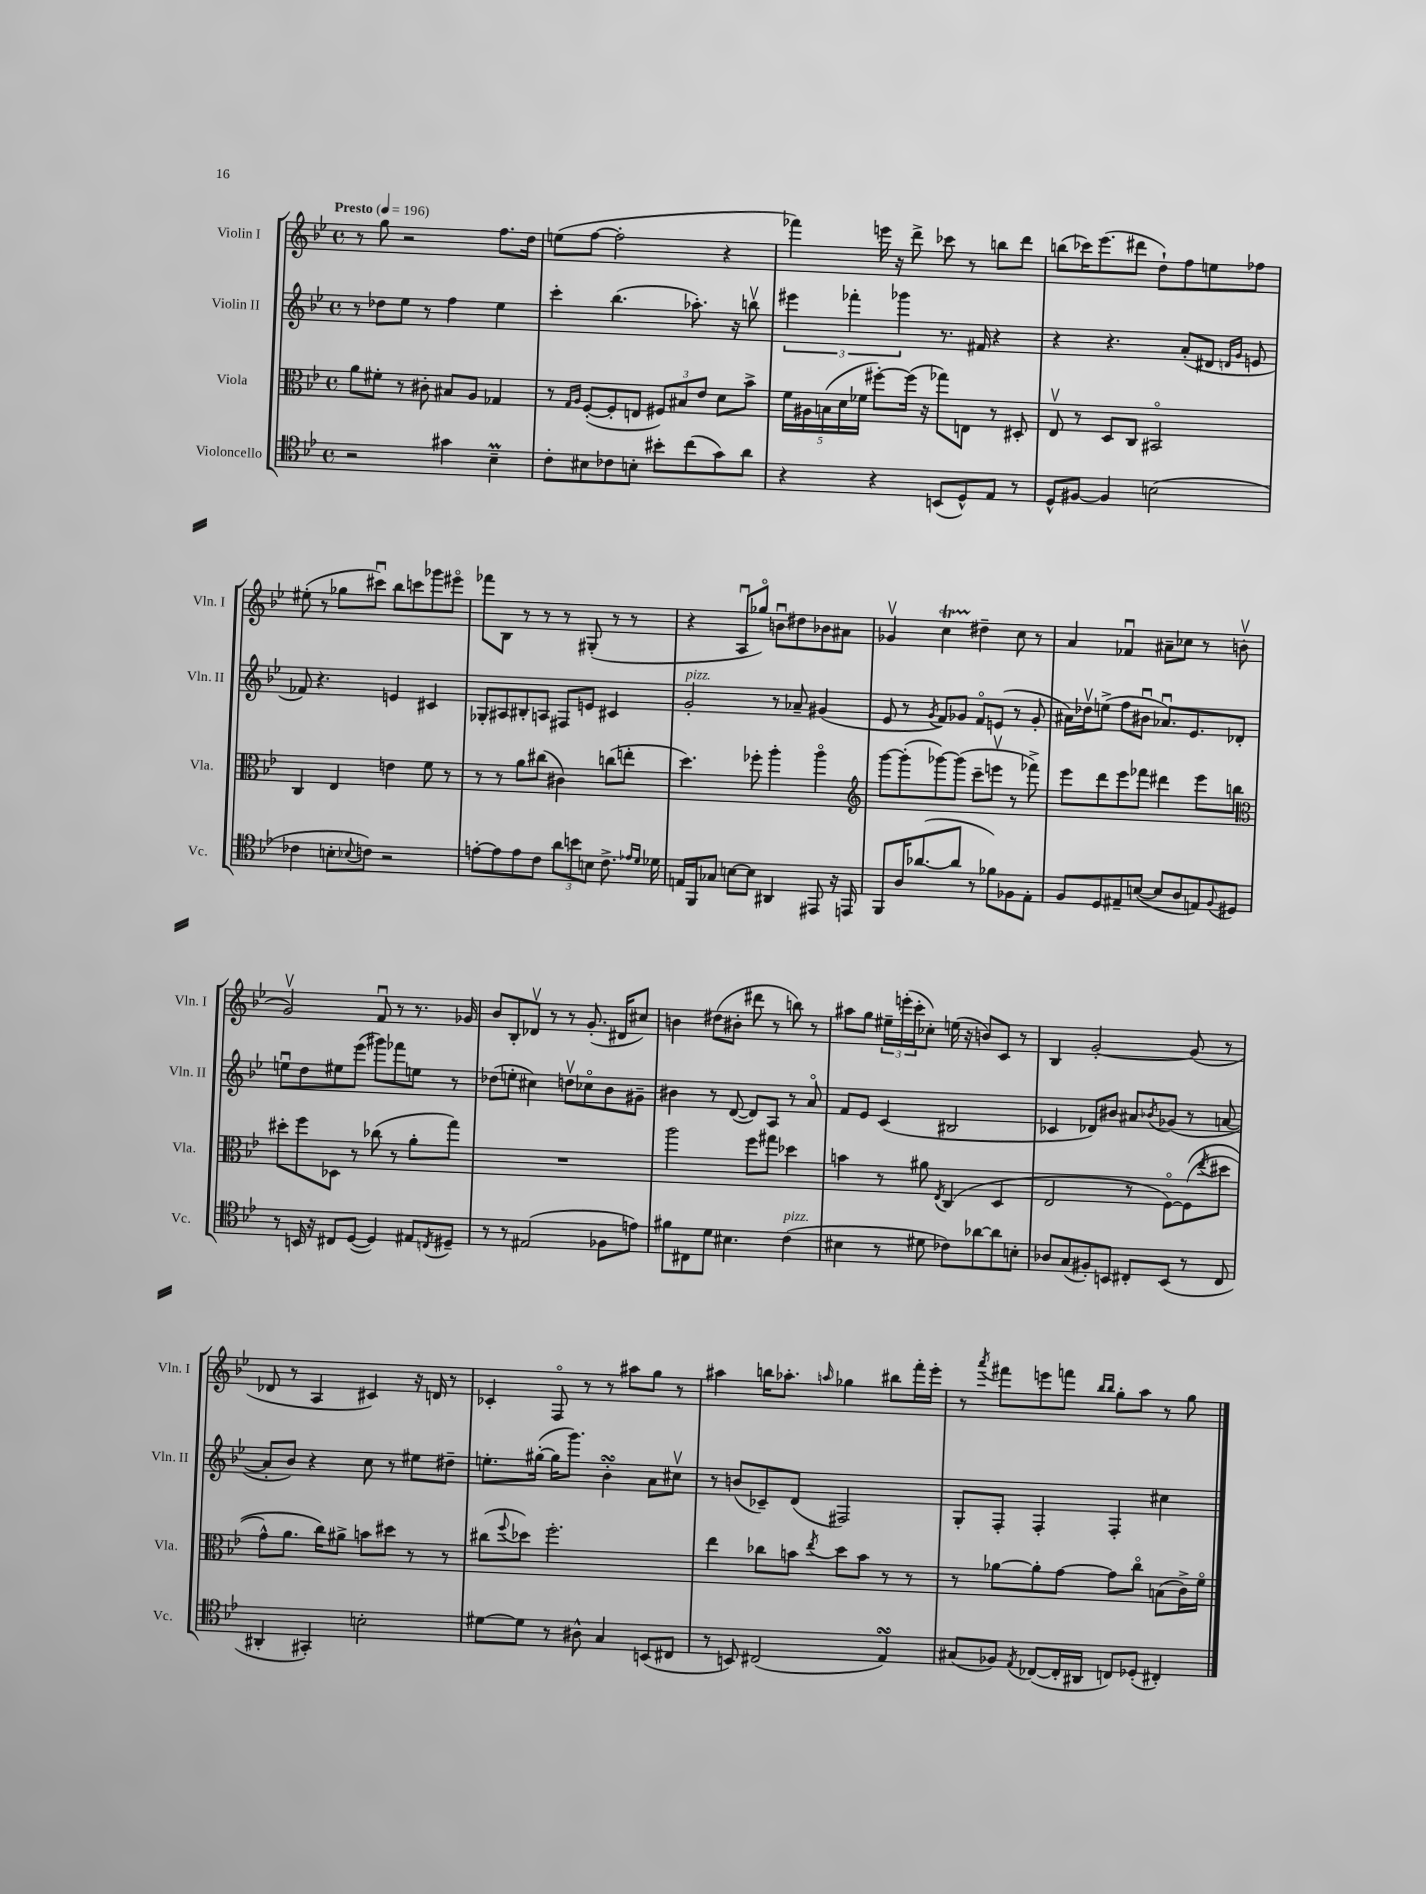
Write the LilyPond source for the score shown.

<<
\new StaffGroup <<
\new Staff = "s0" \with { instrumentName = "Violin I" shortInstrumentName = "Vln. I" } {
    \clef treble \key bes \major \defaultTimeSignature \time 4/4 \tempo "Presto" 4 = 196
    r8 g''8 r2 f''8. d''16 |
    e''8( f''8~ f''2-. r4 |
    fes'''4) e'''16 r16 d'''8-> ces'''8 r8 b''8 d'''8 |
    b''8( ces'''16) ees'''8.( dis'''8 d''8-!) f''8 e''8 fes''8 |
    eis''8-.( r8 ges''8 cis'''8\downbow) bes''8 c'''8 ges'''8 eis'''8\flageolet |
    fes'''8 bes8 r8 r8 r8 gis8-.( r8 r8 |
    r4 a8\downbow ges''8\flageolet) b'8\downbow dis''8 bes'8 ais'8 |
    ges'4\upbow c''4\startTrillSpan dis''4--\stopTrillSpan c''8 r8 |
    a'4 fes'4\downbow ais'8-- ces''8 r8 b'8\upbow( |
    g'2\upbow) f'8\downbow r8 r8. ges'16 |
    bes'8 bes8-. des'8\upbow r8 r8 g'8.-.( dis'16 cis''8) |
    b'4 dis''8( bis'8-. dis'''8 r8 b''8) r8 |
    ais''8 g''8 \tuplet 3/2 { eis''16-- e'''16-.( c'''16-. } ces''8-.) e''16( r16 b'8) c'8 r8 |
    bes4 g'2~-. g'8( r8 |
    des'8 r8 a4 cis'4) r16 d'16 r8 |
    ces'4-. f8\flageolet r8 r8 ais''8 g''8 r8 |
    ais''4 b''16 aes''8.-. \grace { a''16 } ges''4 bis''8 f'''16-. ees'''16-. |
    r8 \acciaccatura { a'''8 } fis'''8 e'''8 f'''8 \grace { bes''16 bes''16 } g''8-. a''8 r8 g''8 \bar "|." |
}
\new Staff = "s1" \with { instrumentName = "Violin II" shortInstrumentName = "Vln. II" } {
    \clef treble \key bes \major \defaultTimeSignature \time 4/4
    r8 des''8 ees''8 r8 f''4 ees''4 |
    c'''4-. bes''4.( aes''8.-.) r16 b''8\upbow |
    \tuplet 3/2 { eis'''4 fes'''4-. ges'''4 } r8. fis'16 r4 |
    r4 r4. a'8-.( dis'8 \grace { d'16 g'16 } e'8 |
    fes'8) r4. e'4 cis'4 |
    ges8-. ais8 bis8-. a8 fis8 e'8 cis'4 |
    g'2-.^\markup { \italic "pizz." } r8 aes'8-- gis'4( |
    ees'8 r8 \acciaccatura { g'8 } f'8) ges'8 f'8\flageolet e'8( r8 ges'8-. |
    ais'16) des''16\upbow e''8->( f''8 bis'8\downbow aes'8.\downbow) ees'8. des'8-. |
    e''8\downbow d''8 eis''8 ees'''8( gis'''8) fes'''8 e''8 r8 |
    des''8( e''8-. cis''4) d''8\upbow ces''8\flageolet bes'8 gis'8-- |
    bis'4 r8 d'8~( d'8) a8 r8 a'8\flageolet |
    f'8 ees'8 c'4( bis2 |
    ces'4 des'8) bis'8 ais'8 \acciaccatura { bes'8 } ges'8( r8 a'8~ |
    a'8-. bes'8) r4 c''8 r8 eis''8 dis''8-- |
    e''8.-. gis''16~-.( gis''16 g'''8.) bes'4-.\turn a'8 cis''8\upbow |
    r8 b'8( ces'8--) d'8( fis2) |
    g8-. f8-. f4-. f4-. cis''4 \bar "|." |
}
\new Staff = "s2" \with { instrumentName = "Viola" shortInstrumentName = "Vla." } {
    \clef alto \key bes \major \defaultTimeSignature \time 4/4
    a'8 fis'8-. r8 cis'8-. bis8 a8 ges4 |
    r8 \grace { g16 a16 } f8~-.( f8-. e8 \tuplet 3/2 { fis8) bis8 ees'8 } d'8 bes'8-> |
    \tuplet 5/4 { f'16 ais16 b16( d'16 fes'16 } fis''8~-.) fis''16( r16 ges''8) e8 r8 dis8-. |
    ees8\upbow r8 d8 c8 bis,2\flageolet |
    c4 ees4 e'4 f'8 r8 |
    r8 r8 a'8 cis''8( cis'4) c''8( e''8-. |
    d''4.) fes''8-. a''4-. a''4\flageolet |
    \clef treble g'''8~ g'''8-.( ges'''8~) ges'''8( c'''8-- e'''8\upbow r8 fes'''8->) |
    ees'''8 d'''8 ees'''8 fes'''8 dis'''4 ees'''8 b''8 |
    \clef alto dis''8-. f''8 des8 r8 ces''8( r8 a'8-. g''8) |
    R1 |
    a''2 f''8 gis''8 des''4 |
    b'4 r8 ais'8 \acciaccatura { ees8 } c4( d4 |
    ees2 r8 f8~\flageolet) f8(\( \acciaccatura { ees''8 } dis''8 |
    g'8-^) a'8. c''16\) ais'8-> b'8 dis''8 r8 r8 |
    cis''8( \appoggiatura { f''8 } des''8) f''2.-. |
    ees''4 ces''8 b'8 \acciaccatura { ees''8 } d''8 b'8 r8 r8 |
    r8 aes'8~ aes'8-. g'8~ g'8 c''8\flageolet b8( c'16->) f'16\flageolet \bar "|." |
}
\new Staff = "s3" \with { instrumentName = "Violoncello" shortInstrumentName = "Vc." } {
    \clef tenor \key bes \major \defaultTimeSignature \time 4/4
    r2 gis'4 bes4--\prall |
    c'8-. bis8 ces'8 b8-. bis'8-. c''8( g'8) a'8 |
    r4 r4 b,8( d8-^) ees8 r8 |
    d8-^ fis8~ fis4 b2( |
    ces'4 b8-. \appoggiatura { bes8 } c'8) r2 |
    e'8~-. e'8 e'8 c'8 \tuplet 3/2 { a'8 b'8 b8 } c'8.-> \grace { ees'16 d'16 } des'16 |
    e16 f,16 ges8 b8~ b8 ais,4 eis,8 r16 e,16 |
    f,8 a16 aes'8.~( aes'8 r8 fes'8) fes8 ees8-. |
    f8 d8 eis8-- b8~( b8 a8 e8) \appoggiatura { f8 } dis8 |
    r8 b,16 r16 cis8 d8~( d4) eis8 \acciaccatura { c8 } dis8-- |
    r8 r8 eis2( fes8 e'8) |
    fis'8 cis8 d'8 bis4. c'4^\markup { \italic "pizz." }( |
    bis4 r8 dis'8 ces'8) aes'8~ aes'8 b8-. |
    aes8 g8( fis8-.) b,8 cis8-. b,8( r8 cis8 |
    ais,4-. gis,4-.) b2-. |
    dis'8~ dis'8 r8 ais8-^ g4 b,8( cis8 |
    r8 b,8) cis2( ees4\turn) |
    gis8( fes8) \acciaccatura { ees8 } ces8~( ces16-. ais,16 c8) des8-.( cis4-.) \bar "|." |
}
>>
>>
\layout { \context { \Score \remove "Bar_number_engraver" } }
